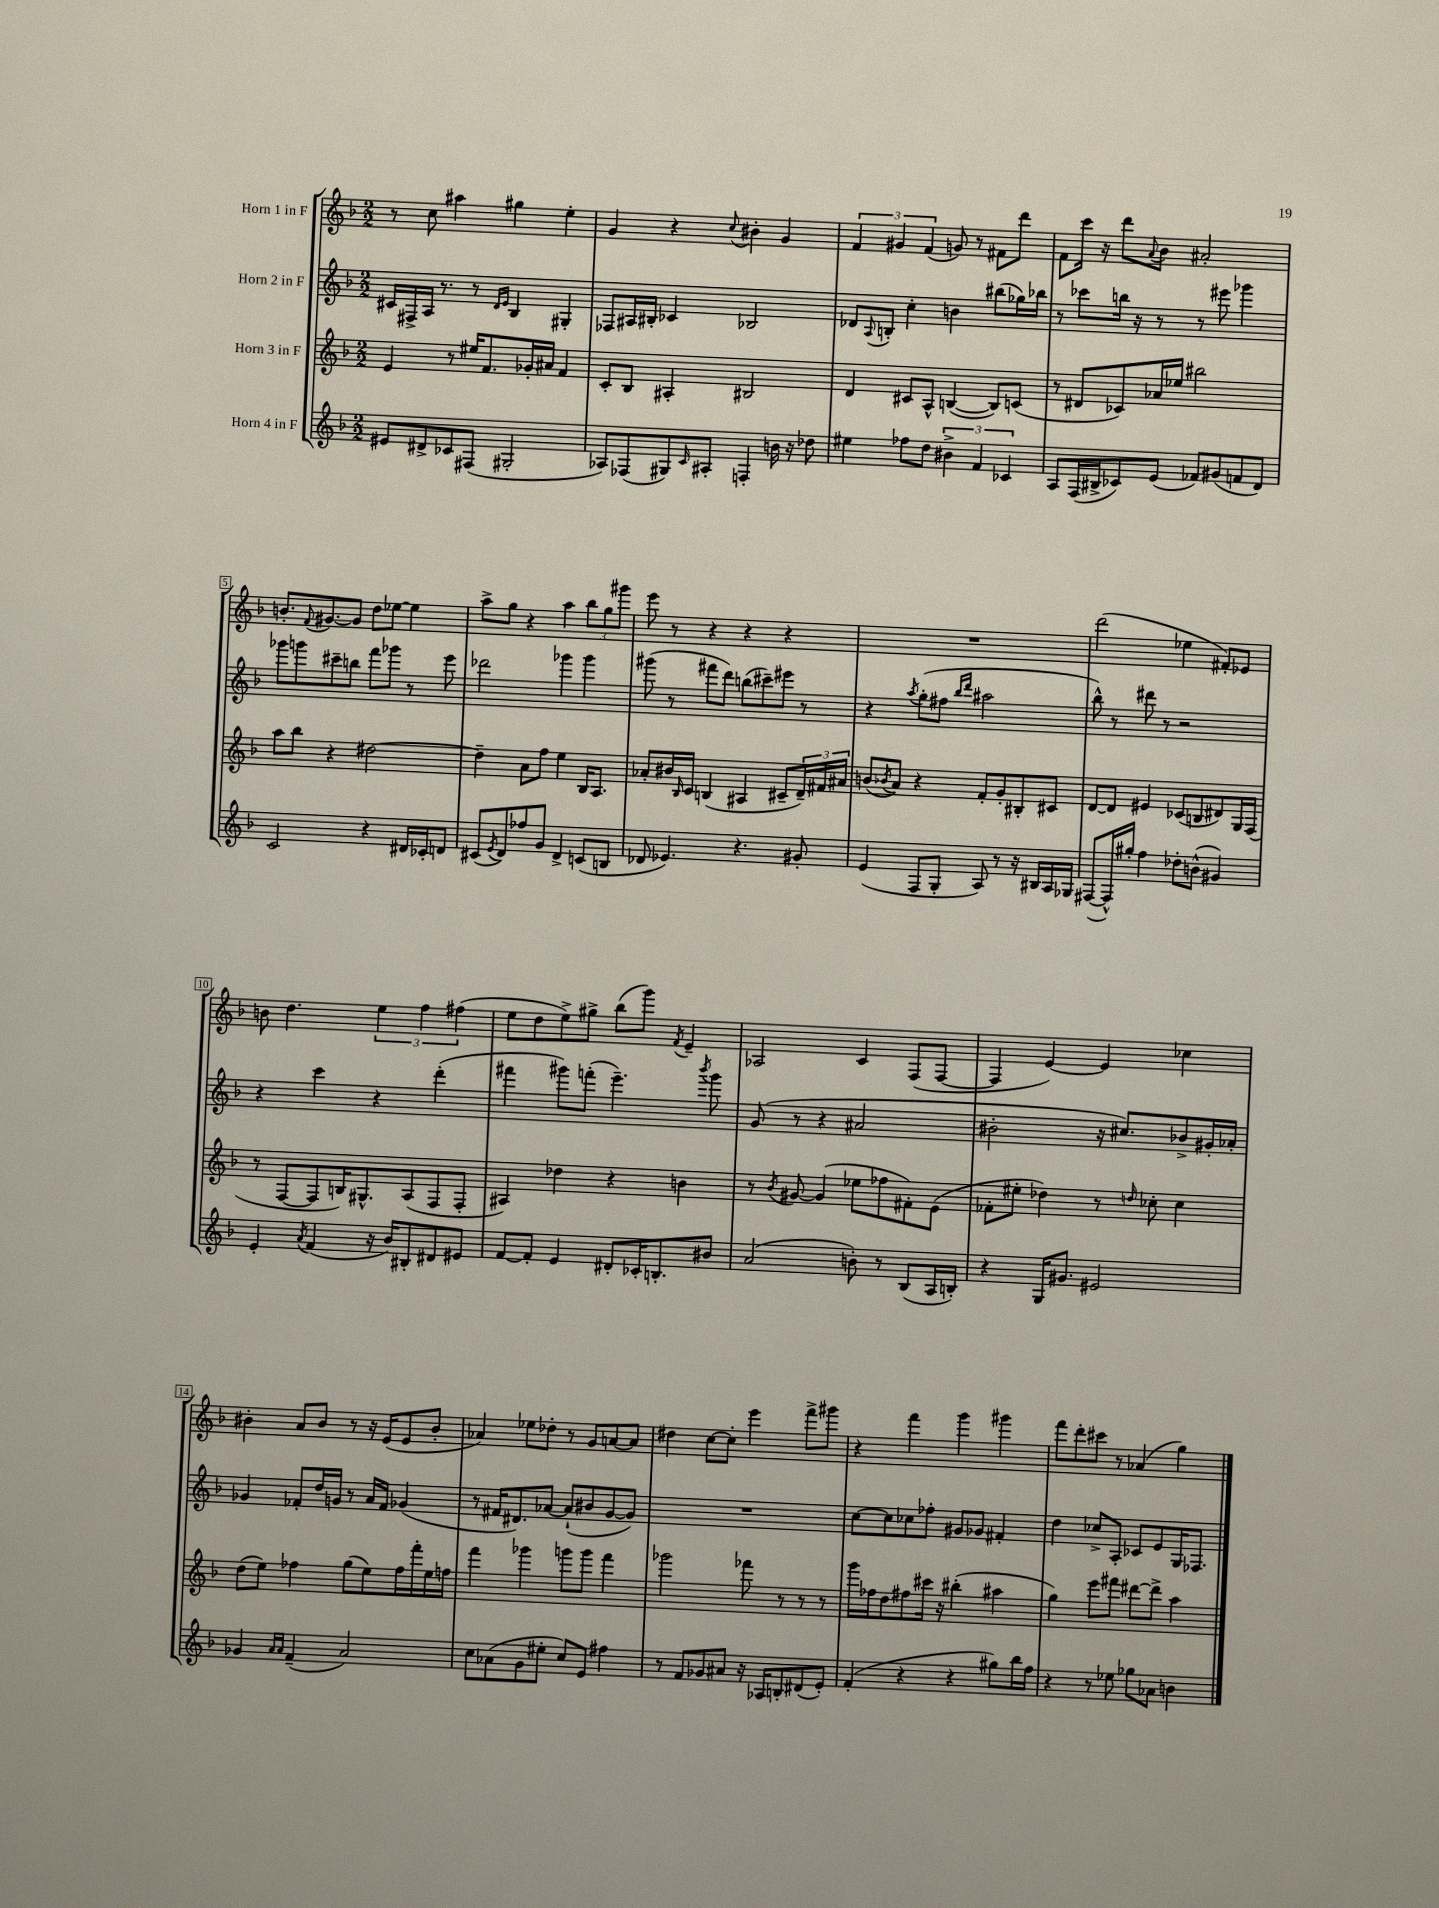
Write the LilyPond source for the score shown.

<<
\new StaffGroup <<
\new Staff = "s0" \with { instrumentName = "Horn 1 in F" } {
    \clef treble \key f \major \numericTimeSignature \time 2/2
    r8 c''8 ais''4 gis''4 e''4-. |
    g'4 r4 \appoggiatura { c''8 } bis'4-. g'4 |
    \tuplet 3/2 { f'4 gis'4 f'4( } g'8) r8 fis'8 d'''8 |
    f'8 c'''16 r16 d'''8 \appoggiatura { a'8 } bes'8 ais'2-. |
    b'8.-. \appoggiatura { f'8 } gis'8.~ gis'8 d''8 ees''8~ ees''4 |
    a''8-> g''8 r4 a''4 \tuplet 3/2 { bes''8 g''8 gis'''8 } |
    e'''8 r8 r4 r4 r4 |
    R1 |
    d'''2( ees''4 fis'8-.) ees'8 |
    b'8 d''4. \tuplet 3/2 { e''4 f''4 fis''4( } |
    e''8 d''8 e''8->) gis''8-> bes''8( g'''8) \acciaccatura { f'8 } e'4-- |
    aes2 c'4 f8( f8~ |
    f4 e'4~) e'4 ces''4 |
    bis'4-. a'8 bis'8 r8 r16 e'16( e'8 bis'8-. |
    aes'4) ees''8 des''8-. r8 g'8 a'8~ a'8 |
    dis''4 c''8~ c''8-. e'''4 f'''8-> gis'''8 |
    r4 f'''4 g'''4 gis'''4 |
    f'''8 d'''8-. cis'''8 r8 aes'4( g''4) \bar "|." |
}
\new Staff = "s1" \with { instrumentName = "Horn 2 in F" } {
    \clef treble \key f \major \numericTimeSignature \time 2/2
    cis'16 fis16-> a16 r8. r8 \grace { d'16 e'16 } bes4 gis4-. |
    fes8 ais16 bis16-. ces'4 bes2 |
    des'8 \appoggiatura { a8 } b8-. c''4-. b'4 bis''8( ges''16) bes''16 |
    r8 ces'''8 b''16 r16 r8 r8 eis'''8 ges'''4 |
    ges'''8 g'''8 cis'''8-- b''8 f'''8 ges'''8 r8 e'''8 |
    des'''2 ges'''4 ges'''4 |
    gis'''8( r8 fis'''8 d'''8) b''8( cis'''8--) eis'''8 r8 |
    r4 \acciaccatura { a''8 } g''8-.( fis''8 \grace { bes''16 d'''16 } ais''2 |
    bes''8-^) r8 dis'''8 r8 r2 |
    r4 c'''4 r4 d'''4-.( |
    fis'''4 gis'''8) f'''8-.( e'''4.--) \acciaccatura { bes'''8 } gis'''8 |
    g'8( r8 r4 ais'2 |
    bis'2-. r16 cis''8.) bes'8-> gis'16-. aes'16-. |
    ges'4 fes'8-. d''16 g'16 r8 a'16 fes'16 ges'4( |
    r8 fis'16 dis'8.) aes'8~ aes'8-!( bis'8 g'8~ g'8) |
    R1 |
    c''8~ c''8 ces''8 fes''8-. gis'8 ges'8 fis'4-. |
    d''4 ces''8-> a8-. ces'8 e'8 g16 fes8. \bar "|." |
}
\new Staff = "s2" \with { instrumentName = "Horn 3 in F" } {
    \clef treble \key f \major \numericTimeSignature \time 2/2
    e'4 r8 eis''16 f'8. ges'16-. ais'16 f'4 |
    c'8-. bes8 ais4-. bis2 |
    d'4 cis'8 a8-^ b4~( b8) c'8( |
    r8 dis'8 ces'8) aes'16 ees''16 bis''2 |
    a''8 bes''8 r4 dis''2~ |
    dis''4-- a'8 f''8 e''4 bes16 a8. |
    aes'8-. bis'16 \grace { bes16 } c'16 b4( ais4 cis'8-- \tuplet 3/2 { d'16--) fis'16 ais'16 } |
    b'8( \acciaccatura { bes'8 } a'8) r4 f'8-. g'8-. bis8-. cis'8 |
    d'8~ d'8 eis'4 ces'8( b8 dis'8) g16 f16( |
    r8 f8~ f8 b16) gis8.-^ a8( f8 f8-. |
    ais4) des''4 r4 b'4 |
    r8 \acciaccatura { bes'8 } gis'8~ gis'4( ees''8 fes''8 fis'8-.) e'8( |
    fes'8-. eis''8-. des''4) r8 \grace { d''16 } ces''8-. ces''4 |
    d''8( e''8) fes''4 g''8( e''8) fes''16 f'''16-. e''16 f''16 |
    f'''4 ges'''4 g'''8 g'''8 f'''4 |
    ges'''2 fes'''8 r8 r8 r8 |
    g'''16 fes''16 d''8 fis''8 cis'''16 r16 bis''4-.( ais''4 |
    g''4) e'''8 fis'''8 dis'''8~ dis'''8-> a''4 \bar "|." |
}
\new Staff = "s3" \with { instrumentName = "Horn 4 in F" } {
    \clef treble \key f \major \numericTimeSignature \time 2/2
    eis'8 dis'8-> ces'8 fis8( gis2-. |
    aes8) fes8( gis8) \grace { c'16 } ais8-. f4-. b'16 r16 des''8 |
    eis''4 fes''8 d''8 \tuplet 3/2 { bis'4-> f'4 ces'4 } |
    a8 f16( bis16-> ces'8) e'8( fes'8) gis'8( f'8 d'8) |
    c'2 r4 dis'16 ces'16-. d'8 |
    cis'8( \acciaccatura { e'8 } d'8) fes''8 g'8 d'4-> c'8( b8 |
    des'8 ees'4.) r4. gis'8-. |
    e'4( f8 g8-. a8) r8 r16 bis16 a16 ges16 |
    fis8~( fis16-^) gis''16-. f''4 des''8-. b'8-^( gis'4) |
    e'4-. \acciaccatura { a'8 } f'4( r16 bes'16) bis8-. dis'8 eis'8 |
    f'8~ f'8-. e'4 dis'8-. ces'16-. b8.-. bis'8 |
    a'2( b'8-.) r8 bes8( a16 b16-.) |
    r4 g16 gis'8. eis'2 |
    ges'4 \grace { a'16 a'16 } f'4--( a'2) |
    c''8 aes'8( g'8 eis''8-. c''8) e'8 fis''4 |
    r8 f'8 ges'8 ais'8 r16 aes16 b8-. dis'8( e'8-.) |
    f'4-.( r4 r4 gis''8) bes''16 f''16 |
    r4 r8 ees''8 ges''8 aes'8 b'4 \bar "|." |
}
>>
>>
\layout { \context { \Score \override BarNumber.stencil = #(make-stencil-boxer 0.1 0.3 ly:text-interface::print) } }
